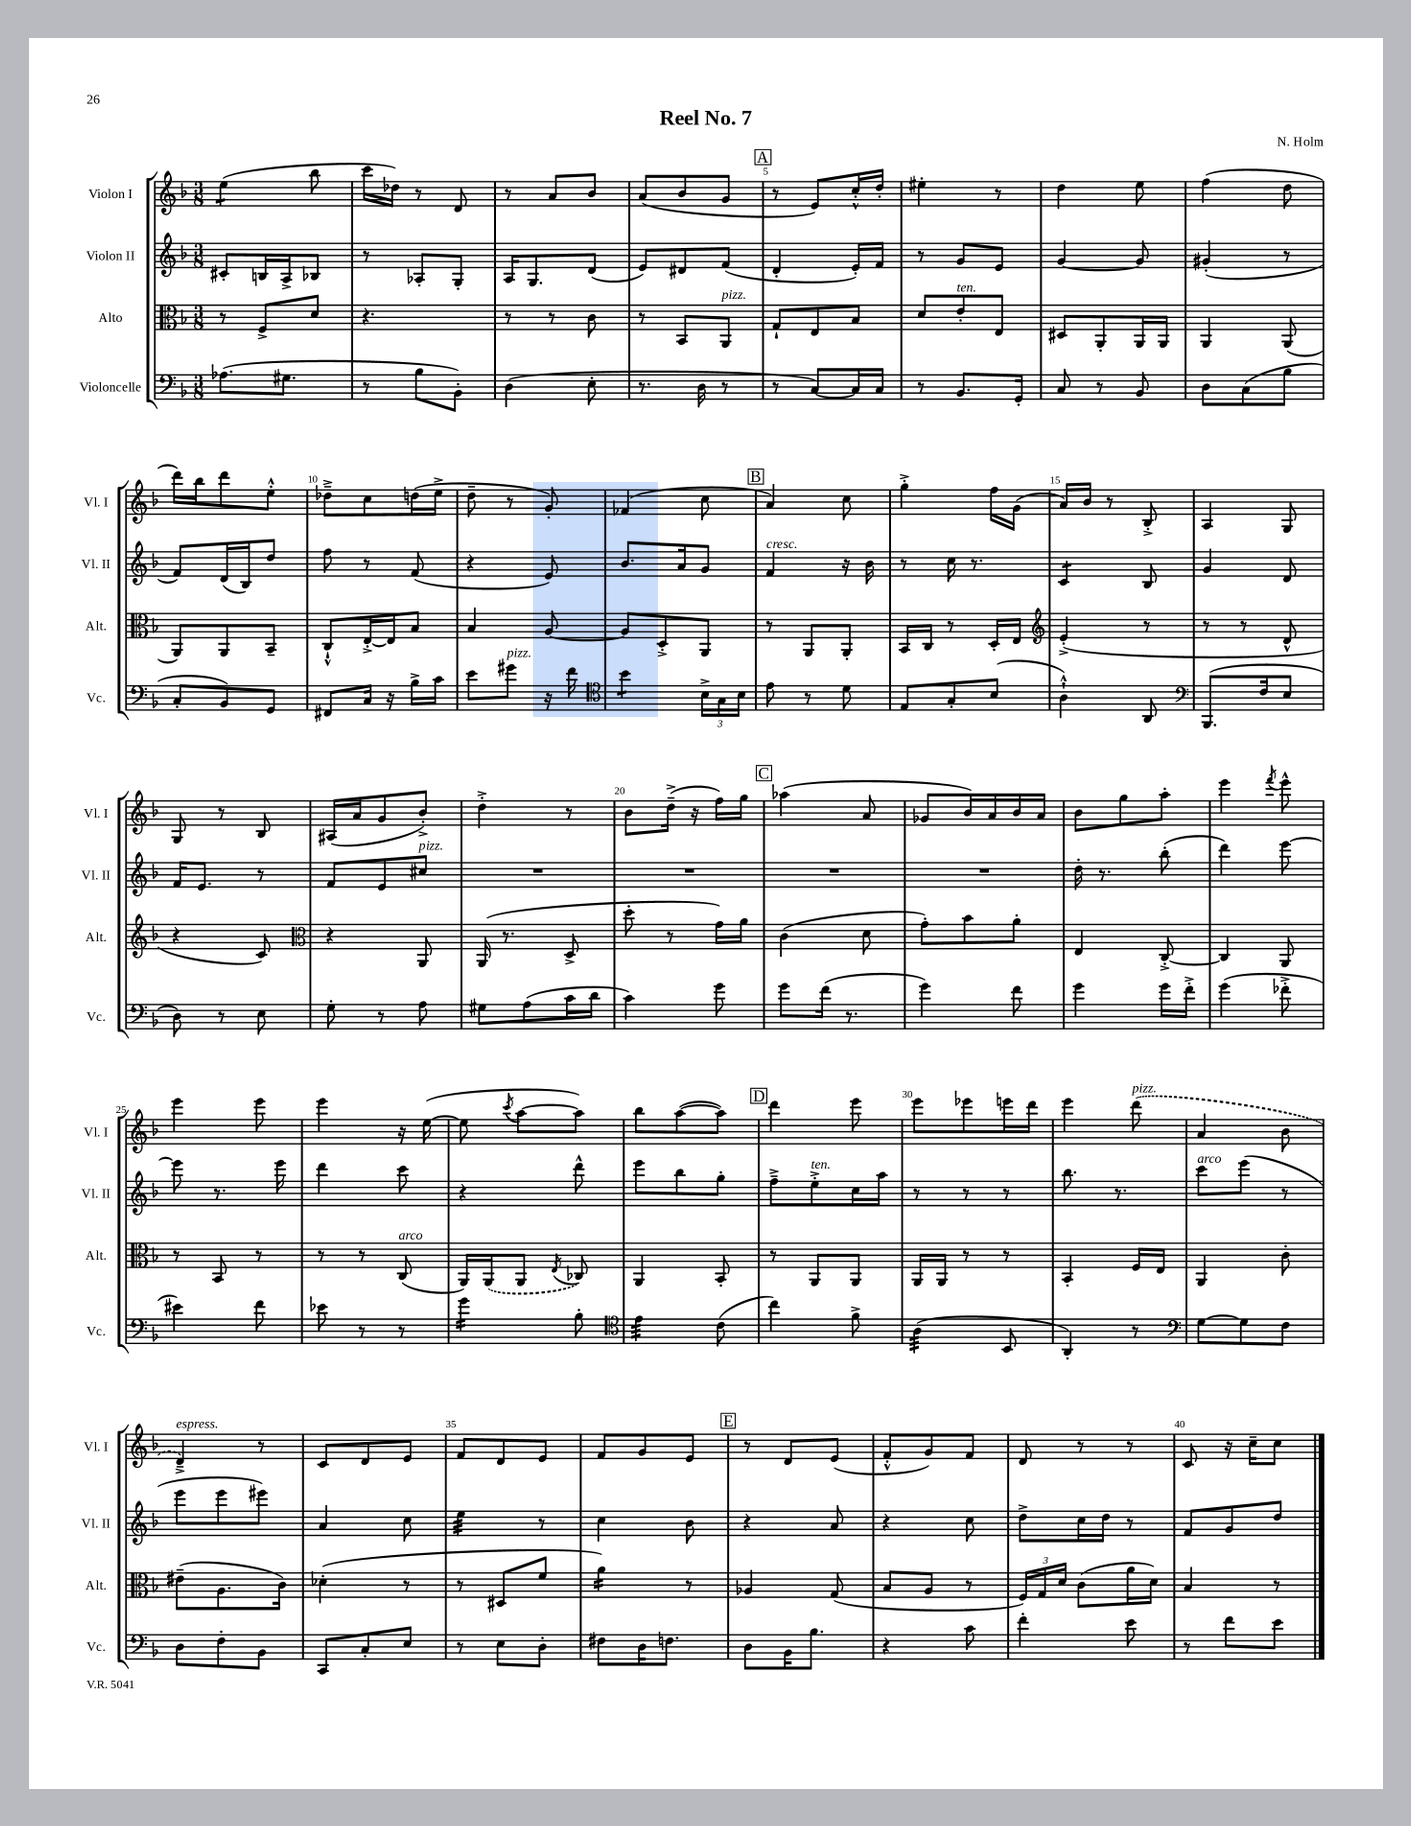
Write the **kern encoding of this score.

**kern	**kern	**kern	**kern
*staff4	*staff3	*staff2	*staff1
*clefF4	*clefC3	*clefG2	*clefG2
*k[b-]	*k[b-]	*k[b-]	*k[b-]
*M3/8	*M3/8	*M3/8	*M3/8
(8.A-	8r	8c#'	(4ee
.	8F^	16B	.
8.G#	.	16A^	.
.	8d	8B-	8bb-
=	=	=	=
8r	4.r	8r	16ccc
.	.	.	16dd-)
8B-	.	8A-'	8r
8BB-')	.	8G'	8d
=	=	=	=
(4D	8r	16A	8r
.	.	8.G	.
.	8r	.	8a
8E'	8c	(8d	8b-
=	=	=	=
8.r	8r	8e)	(8a
.	8BB-	8d#	8b-
16D	.	.	.
8r	8AA	(8f	8g
=	=	=	=
8r	8G`	4d'	8r
[8C)	8E	.	8e)
16C]	8B-	16e')	16cc'^^
16C	.	16f	16dd'
=	=	=	=
8r	8d	8r	4ee#'
8.BB-	8e'	8g	.
.	8E	8e	8r
16GG'	.	.	.
=	=	=	=
8C	8D#	[4g	4dd
8r	8AA'	.	.
8BB-	16AA	8g]	8ee
.	16AA	.	.
=	=	=	=
8D	4AA	(4g#'	(4ff
(8C	.	.	.
8B-	(8AA	8r	8dd
=	=	=	=
8C'	8AA)	8f)	16ddd)
.	.	.	16bb-
8BB-)	8AA	(16d	8ddd
.	.	16B-)	.
8GG	8BB-~	8dd	8ee'^^
=	=	=	=
8FF#	8C`^^	8ff	8dd-~^
16C	[16E'^	8r	8cc
16r	16E]	.	.
16B-^	8B-	(8f	(16dd
16c	.	.	16ee^
=	=	=	=
8e	4B-	4r	8dd~
8g#	.	.	8r
16r	[8A	8e)	8g')
16f	.	.	.
=	=	=	=
*clefC4	*	*	*
4b-	8A]	8.b-	(4f-
.	8D'^	.	.
.	.	16a	.
24B-^	8AA	8g	8cc
24G	.	.	.
24B-	.	.	.
=	=	=	=
8e	8r	4f	4a)
8r	8AA	.	.
8d	8AA'	16r	8cc
.	.	16b-	.
=	=	=	=
8E	16BB-	8r	4gg'^
.	16C	.	.
8G'	8r	16cc	.
.	.	8.r	.
(8B-	16D'	.	16ff
.	16E	.	(16g
=	=	=	=
*	*clefG2	*	*
4A`^^)	(4e'^	4c	16a)
.	.	.	16b-
.	.	.	8r
8AA	8r	8B-	8B-'^
=	=	=	=
*clefF4	*	*	*
(8.BBB-	8r	4g	4A
.	8r	.	.
16F	.	.	.
8E	8d^^	8d	8G
=	=	=	=
8D)	4r	16f	8G
.	.	8.e	.
8r	.	.	8r
8E	8c)	8r	8B-
=	=	=	=
*	*clefC3	*	*
8G'	4r	8f	(16A#
.	.	.	16a
8r	.	8e	8g
8A	8AA	8cc#	8b-'^)
=	=	=	=
8G#	(16AA	4.r	4dd'^
.	8.r	.	.
(8A	.	.	.
16c	8D^	.	8r
16d	.	.	.
=	=	=	=
4c)	8dd'	4.r	8b-
.	8r	.	(16dd~^
.	.	.	16r
8g	16g)	.	16ff)
.	16a	.	16gg
=	=	=	=
8g	(4c	4.r	(4aa-
(16f	.	.	.
8.r	.	.	.
.	8d	.	8a
=	=	=	=
4g)	8g')	4.r	8g-
.	8b-	.	16b-)
.	.	.	16a
8f	8a'	.	16b-
.	.	.	16a
=	=	=	=
4g	4E	16dd'	8b-
.	.	8.r	.
.	.	.	8gg
16g	[8C'^	(8bb-'	8aa'
16f'^	.	.	.
=	=	=	=
(4g	4C]	4ddd)	4eee
.	.	.	8qfff
8f-'^	8AA	[8eee	8eee^^
=	=	=	=
4e#)	8r	8eee]	4eee
.	8BB-	8.r	.
8f	8r	.	8eee
.	.	16eee	.
=	=	=	=
8e-	8r	4ddd	4eee
8r	8r	.	.
8r	(8C	8ccc	16r
.	.	.	([16ee
=	=	=	=
4g	16AA)	4r	8ee]
.	(16AA	.	.
.	.	.	8qccc
.	8AA	.	[8aa
.	8qE	.	.
8B-'	8C-)	8ddd^^	8aa])
=	=	=	=
*clefC4	*	*	*
4e	4AA	8eee	8bb-
.	.	8bb-	([8aa
(8c	8BB-'	8gg'	8aa])
=	=	=	=
4cc)	8r	8ff~^	4ddd
.	8AA	8ee'^	.
8f^	8AA	16cc	8eee
.	.	16aa	.
=	=	=	=
(4A	16AA	8r	8eee
.	16AA	.	.
.	8r	8r	8eee-
8BB-	8r	8r	16eee
.	.	.	16ddd
=	=	=	=
4AA')	4BB-'	8.bb-	4eee
.	.	8.r	.
8r	16F	.	(8ddd
.	16E	.	.
=	=	=	=
*clefF4	*	*	*
[8G	4AA	8ccc	4a
8G]	.	(8eee	.
8F	8c'	8r	8b-
=	=	=	=
8D	(8e#~	8eee	4d~^)
8F'	8.A	8eee	.
8BB-	.	8eee#)	8r
.	16c)	.	.
=	=	=	=
8CC	(4d-'	4a	8c
8C'	.	.	8d
8E	8r	8cc	8e
=	=	=	=
8r	8r	4ee	8f
8E	8D#	.	8d
8D'	8f	8r	8e
=	=	=	=
8F#	4a)	4cc	8f
16D	.	.	8g
8.F	.	.	.
.	8r	8b-	8e
=	=	=	=
8D	4A-	4r	8r
16BB-	.	.	8d
8.B-	.	.	.
.	(8G	8a	(8e
=	=	=	=
4r	8B-	4r	8f'^^
.	8A	.	8g)
8c	8r	8cc	8f
=	=	=	=
4f'	24F)	8dd^	8d
.	24G	.	.
.	24d	.	.
.	(8c	16cc	8r
.	.	16dd	.
8e	16a	8r	8r
.	16d)	.	.
=	=	=	=
8r	4B-	8f	8c
8f	.	8g	16r
.	.	.	16cc~
8e	8r	8dd	8cc
==	==	==	==
*-	*-	*-	*-
